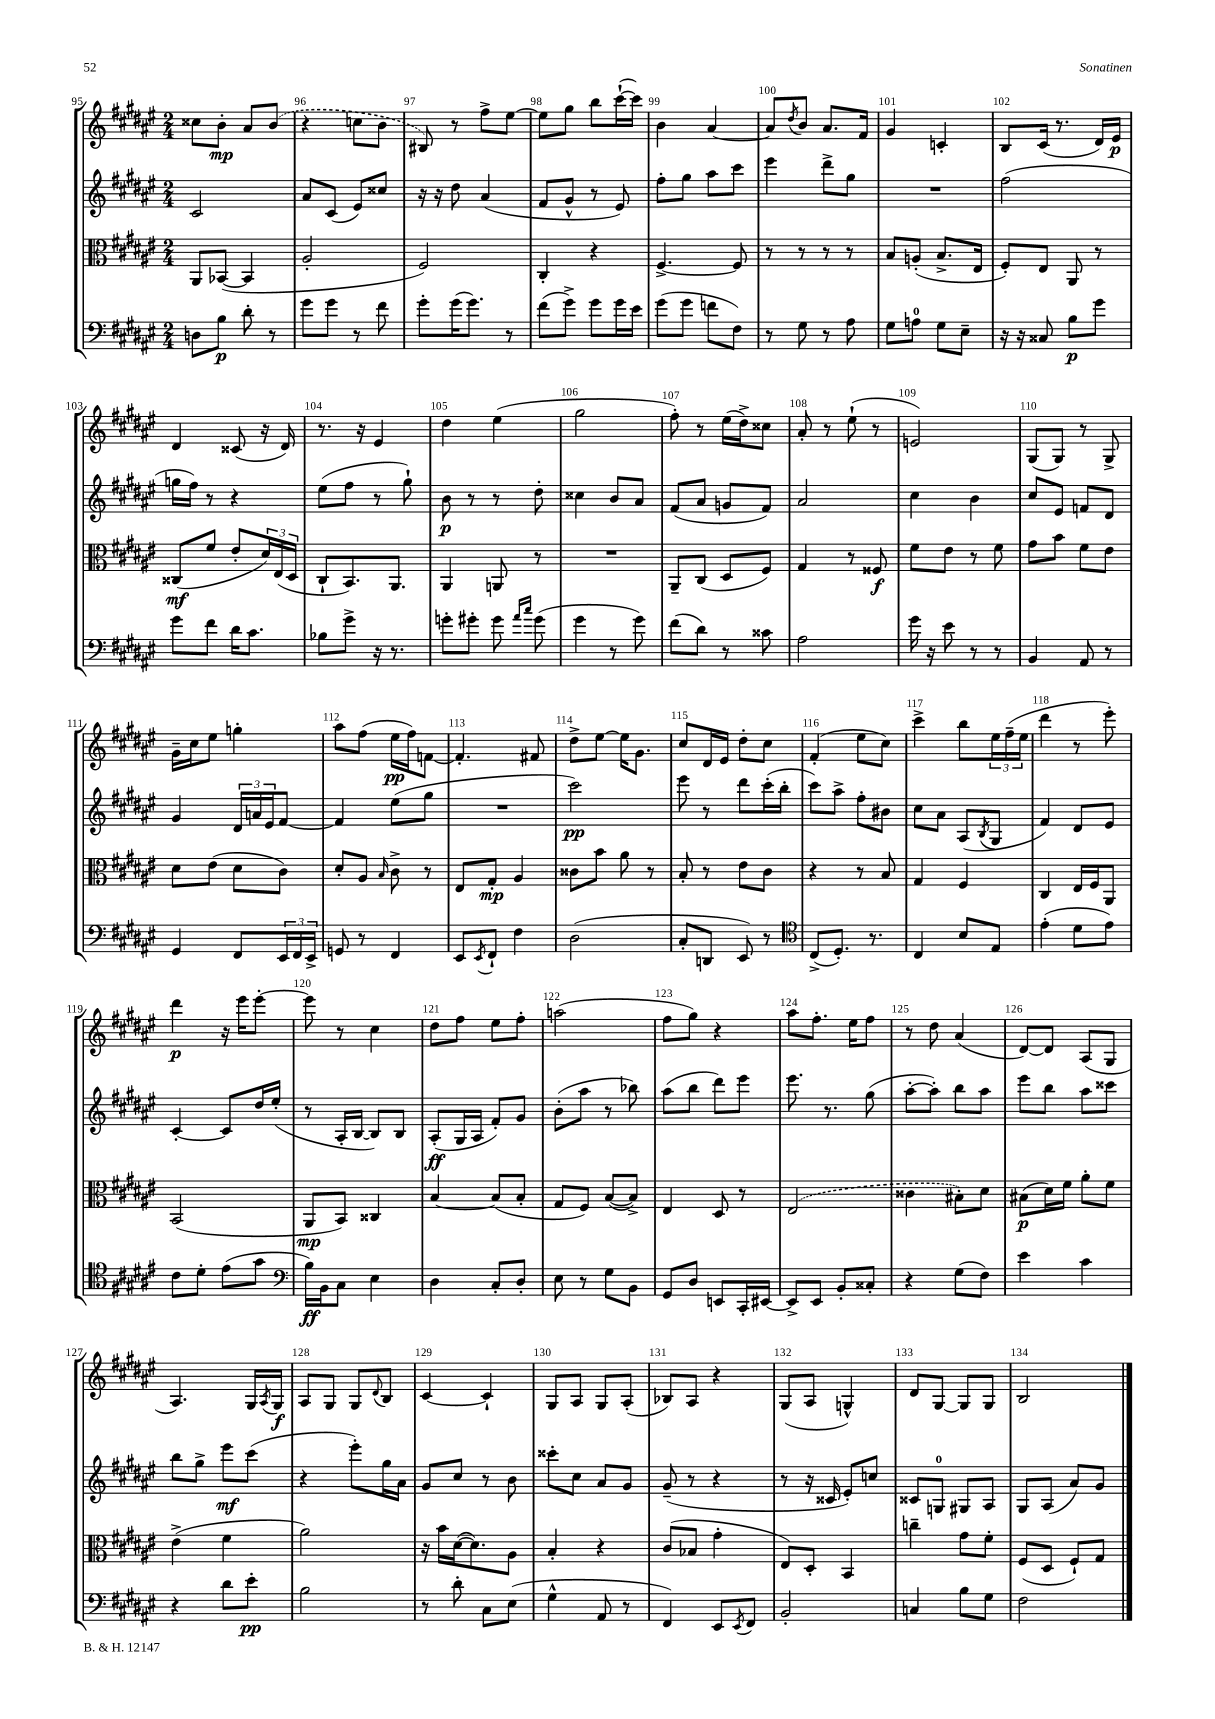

**kern	**kern	**kern	**kern
*staff4	*staff3	*staff2	*staff1
*clefF4	*clefC3	*clefG2	*clefG2
*k[f#c#g#d#a#e#]	*k[f#c#g#d#a#e#]	*k[f#c#g#d#a#e#]	*k[f#c#g#d#a#e#]
*M2/4	*M2/4	*M2/4	*M2/4
8D\L	8AA#/L	2c#/	8cc##\L
8B\J	([8BB-/J	.	8b'\J
8d#'\	4BB-/]	.	8a#/L
8r	.	.	(8b/J
=	=	=	=
8g#\L	2A#'/	8a#/L	4r
8g#\J	.	(8c#/J	.
8r	.	8e#/L)	8cc\L
8f#\	.	8cc##/J	8b\J
=	=	=	=
8g#'\L	2F#/)	16r	8B#/)
.	.	16r	.
(16g#\K	.	8dd#\	8r
8.g#\J)	.	.	.
.	.	(4a#/	8ff#^\L
8r	.	.	[8ee#\J
=	=	=	=
(8f#\L	4C#'/	8f#/L	8ee#\]L
8g#^\J)	.	8g#^^/J	8gg#\J
8g#\L	4r	8r	8bb\L
16g#\L	.	8e#/)	([16ccc#`\L
16e#\JJ	.	.	16ccc#\]JJ)
=	=	=	=
(8g#\L	[4.F#^/	8ff#'\L	4b\
8g#\J	.	8gg#\J	.
8f\L	.	8aa#\L	[4a#/
8F#\J)	8F#/]	8ccc#\J	.
=	=	=	=
8r	8r	4eee#\	8a#/]L
.	.	.	8qdd#/
8G#\	8r	.	8b/J
8r	8r	8ddd#^\L	8.a#/L
8A#\	8r	8gg#\J	.
.	.	.	16f#/Jk
=	=	=	=
8G#\L	8B/L	2r	4g#/
8A\J	(8A'/J	.	.
8G#\L	8.B^/L	.	4c'/
8E#~\J	.	.	.
.	16E#/Jk	.	.
=	=	=	=
16r	8F#'/L)	(2ff#\	8B/L
16r	.	.	.
8C##/	8E#/J	.	(16c#/Jk
.	.	.	8.r
8B\L	8AA#/	.	.
8g#\J	8r	.	16d#/LL)
.	.	.	16e#/JJ
=	=	=	=
8g#\L	(8C##/L	16gg\LL	4d#/
.	.	16ff#\JJ)	.
8f#\J	8f#/J	8r	.
16d#\LK	8e#'/L	4r	(8c##/
8.c#\J	.	.	.
.	24d#/L)	.	16r
.	(24E#/	.	.
.	.	.	16d#/)
.	24D#/JJ	.	.
=	=	=	=
8B-\L	8C#`/L	(8ee#\L	8.r
8g#^\J	8.BB/)	8ff#\J	.
.	.	.	16r
16r	.	8r	4e#/
8.r	8.AA#/J	.	.
.	.	8gg#`\)	.
=	=	=	=
8g'\L	4AA#/	8b\	4dd#\
8g#'\J	.	8r	.
8g#\	8AA/	8r	(4ee#\
16qqa#/LL	.	.	.
16qqcc#/JJ	.	.	.
(8g#\	8r	8dd#'\	.
=	=	=	=
4g#\	2r	4cc##\	2gg#\
8r	.	8b/L	.
8g#\)	.	8a#/J	.
=	=	=	=
(8f#\L	8AA#~/L	(8f#/L	8ff#'\)
8d#\J)	(8C#/J	8a#/J	8r
8r	8D#/L	8g/L	(16ee#\LL
.	.	.	16dd#^\J)
8c##\	8F#/J)	8f#/J)	8cc##\J
=	=	=	=
2A#\	4G#/	2a#/	8a#'/
.	.	.	8r
.	8r	.	(8ee#`\
.	8F##/	.	8r
=	=	=	=
16g#\	8f#\L	4cc#\	2e/)
16r	.	.	.
8e#\	8e#\J	.	.
8r	8r	4b\	.
8r	8f#\	.	.
=	=	=	=
4BB/	8g#\L	8cc#/L	(8G#/L
.	8b\J	8e#/J	8G#/J)
8AA#/	8f#\L	8f/L	8r
8r	8e#\J	8d#/J	8G#^/
=	=	=	=
4GG#/	8d#\L	4g#/	16g#~\LL
.	.	.	16cc#\J
.	(8e#\J	.	8ee#\J
8FF#/L	8d#\L	24d#/LL	4gg'\
.	.	24a/	.
.	.	24e#/J	.
24EE#/L	8c#\J)	[8f#/J	.
24FF#/	.	.	.
24EE#^/JJ	.	.	.
=	=	=	=
8GG/	8d#'/L	4f#/]	8aa#\L
8r	8A#/J	.	(8ff#\J
.	16qqB/	.	.
4FF#/	8c#^\	(8ee#\L	16ee#\LL
.	.	.	16ff#\J)
.	8r	8gg#\J	[8f\J
=	=	=	=
8EE#/L	8E#/L	2r	4.f'/]
8qEE#/	.	.	.
8FF#`/J	8G#'/J	.	.
4F#\	4A#/	.	.
.	.	.	8f#/
=	=	=	=
(2D#\	8c##\L	2ccc#\)	8dd#^\L
.	8b\J	.	[8ee#\J
.	8a#\	.	16ee#\]LK
.	.	.	8.g#\J
.	8r	.	.
=	=	=	=
8C#'/L	8B'/	8eee#\	8cc#/L
8DD/J	8r	8r	16d#/L
.	.	.	16e#/JJ
8EE#/)	8e#\L	8ddd#\L	8dd#'\L
8r	8c#\J	(16ccc#'\L	8cc#\J
.	.	16bb'\JJ	.
=	=	=	=
*clefC4	*	*	*
(8C#^/L	4r	8ccc#\L)	(4f#'/
8.D#'/J)	.	8aa#^\J	.
.	8r	8ff#'\L	8ee#\L
8.r	.	.	.
.	8B/	8b#\J	8cc#\J)
=	=	=	=
4C#/	4G#/	8cc#\L	4ccc#^\
.	.	8a#\J	.
8B/L	4F#/	(8A#/L	8bb\L
.	.	8qB/	.
8E#/J	.	8G#/J	24ee#\L
.	.	.	(24ff#~\
.	.	.	24ee#\JJ
=	=	=	=
(4e#'\	4C#/	4f#/)	4ddd#\
8d#\L	16E#/LL	8d#/L	8r
.	16F#/J	.	.
8e#\J)	8AA#/J	8e#/J	8eee#'\)
=	=	=	=
8c#\L	(2BB/	[4c#'/	4ddd#\
8d#'\J	.	.	.
(8e#\L	.	8c#/]L	16r
.	.	.	16eee#\LK
8g#\J	.	16dd#/L	[8eee#'\J
.	.	(16ee#'/JJ	.
=	=	=	=
*clefF4	*	*	*
16B\LL)	8AA#/L	8r	8eee#\]
16BB\J	.	.	.
8C#\J	8BB/J)	16A#'/LL	8r
.	.	[16B/JJ	.
4E#\	4C##/	8B/]L)	4cc#\
.	.	8B/J	.
=	=	=	=
4D#\	[4B/	(8A#'/L	8dd#\L
.	.	16G#/L	8ff#\J
.	.	16A#/JJ	.
8C#'/L	(8B/]L	8f#'/L)	8ee#\L
8D#'/J	8B'/J	8g#/J	8ff#'\J
=	=	=	=
8E#\	8G#/L	(8b'\L	(2aa\
8r	8F#/J)	8aa#\J	.
8G#\L	([8B/L	8r	.
8BB\J	8B^/]J)	8bb-\)	.
=	=	=	=
8GG#/L	4E#/	(8aa#\L	8ff#\L
8D#/J	.	8bb\J	8gg#\J)
8EE/L	8D#/	8ddd#\L)	4r
16CC#'/L	8r	8eee#\J	.
[16EE#/JJ	.	.	.
=	=	=	=
8EE#^/]L	(2E#/	8.eee#\	8aa#\L
8EE#/J	.	.	8.ff#'\J
.	.	8.r	.
8BB'/L	.	.	.
.	.	.	16ee#\LK
8C##'/J	.	(8gg#\	8ff#\J
=	=	=	=
4r	4c##\	[8aa#'\L	8r
.	.	8aa#'\]J)	8dd#\
(8G#\L	8B#'\L)	8bb\L	(4a#/
8F#\J)	8d#\J	8aa#\J	.
=	=	=	=
4e#\	(8B#\L	8eee#\L	[8d#/L)
.	16d#\L)	8bb\J	8d#/]J
.	16f#\JJ	.	.
4c#\	8a#'\L	8aa#\L	(8A#/L
.	8f#\J	8ccc##\J	8G#/J
=	=	=	=
4r	(4e#^\	8bb\L	4.A#/)
.	.	8gg#^\J	.
8d#\L	4f#\	8eee#\L	.
8e#'\J	.	(8ccc#\J	16G#/LL
.	.	.	8qA#/
.	.	.	16G#/JJ
=	=	=	=
2B\	2a#\)	4r	8A#/L
.	.	.	8G#/J
.	.	8eee#'\L)	8G#/L
.	.	.	8qqd#/
.	.	16gg#\L	8B/J
.	.	16a#\JJ	.
=	=	=	=
8r	16r	8g#/L	[4c#/
.	16b\LL	.	.
8d#'\	([16d#\J	8cc#/J	.
.	8.d#\])	.	.
8C#\L	.	8r	4c#`/]
(8E#\J	8A#\J	8b\	.
=	=	=	=
4G#^^\	4B'/	8ccc##'\L	8G#/L
.	.	8cc#\J	8A#/J
8AA#/	4r	8a#/L	8G#/L
8r	.	8g#/J	(8A#'/J
=	=	=	=
4FF#/)	(8c#/L	(8g#~/	8B-/L)
.	8B-/J	8r	8A#/J
8EE#/L	4g#'\	4r	4r
8qEE#/	.	.	.
8FF#/J	.	.	.
=	=	=	=
2BB'/	8E#/L)	8r	(8G#/L
.	8D#'/J	16r	8A#/J
.	.	16c##/	.
.	4BB/	8e#'/L)	4G^^/)
.	.	8cc/J	.
=	=	=	=
4C/	4cc~\	8c##/L	8d#/L
.	.	8G/J	[8G#/J
8B\L	8g#\L	8G#/L	8G#/]L
8G#\J	8f#'\J	8A#/J	8G#/J
=	=	=	=
2F#\	(8F#/L	8G#/L	2B/
.	8D#/J	(8A#/J	.
.	8F#`/L)	8a#/L)	.
.	8G#/J	8g#/J	.
==	==	==	==
*-	*-	*-	*-
